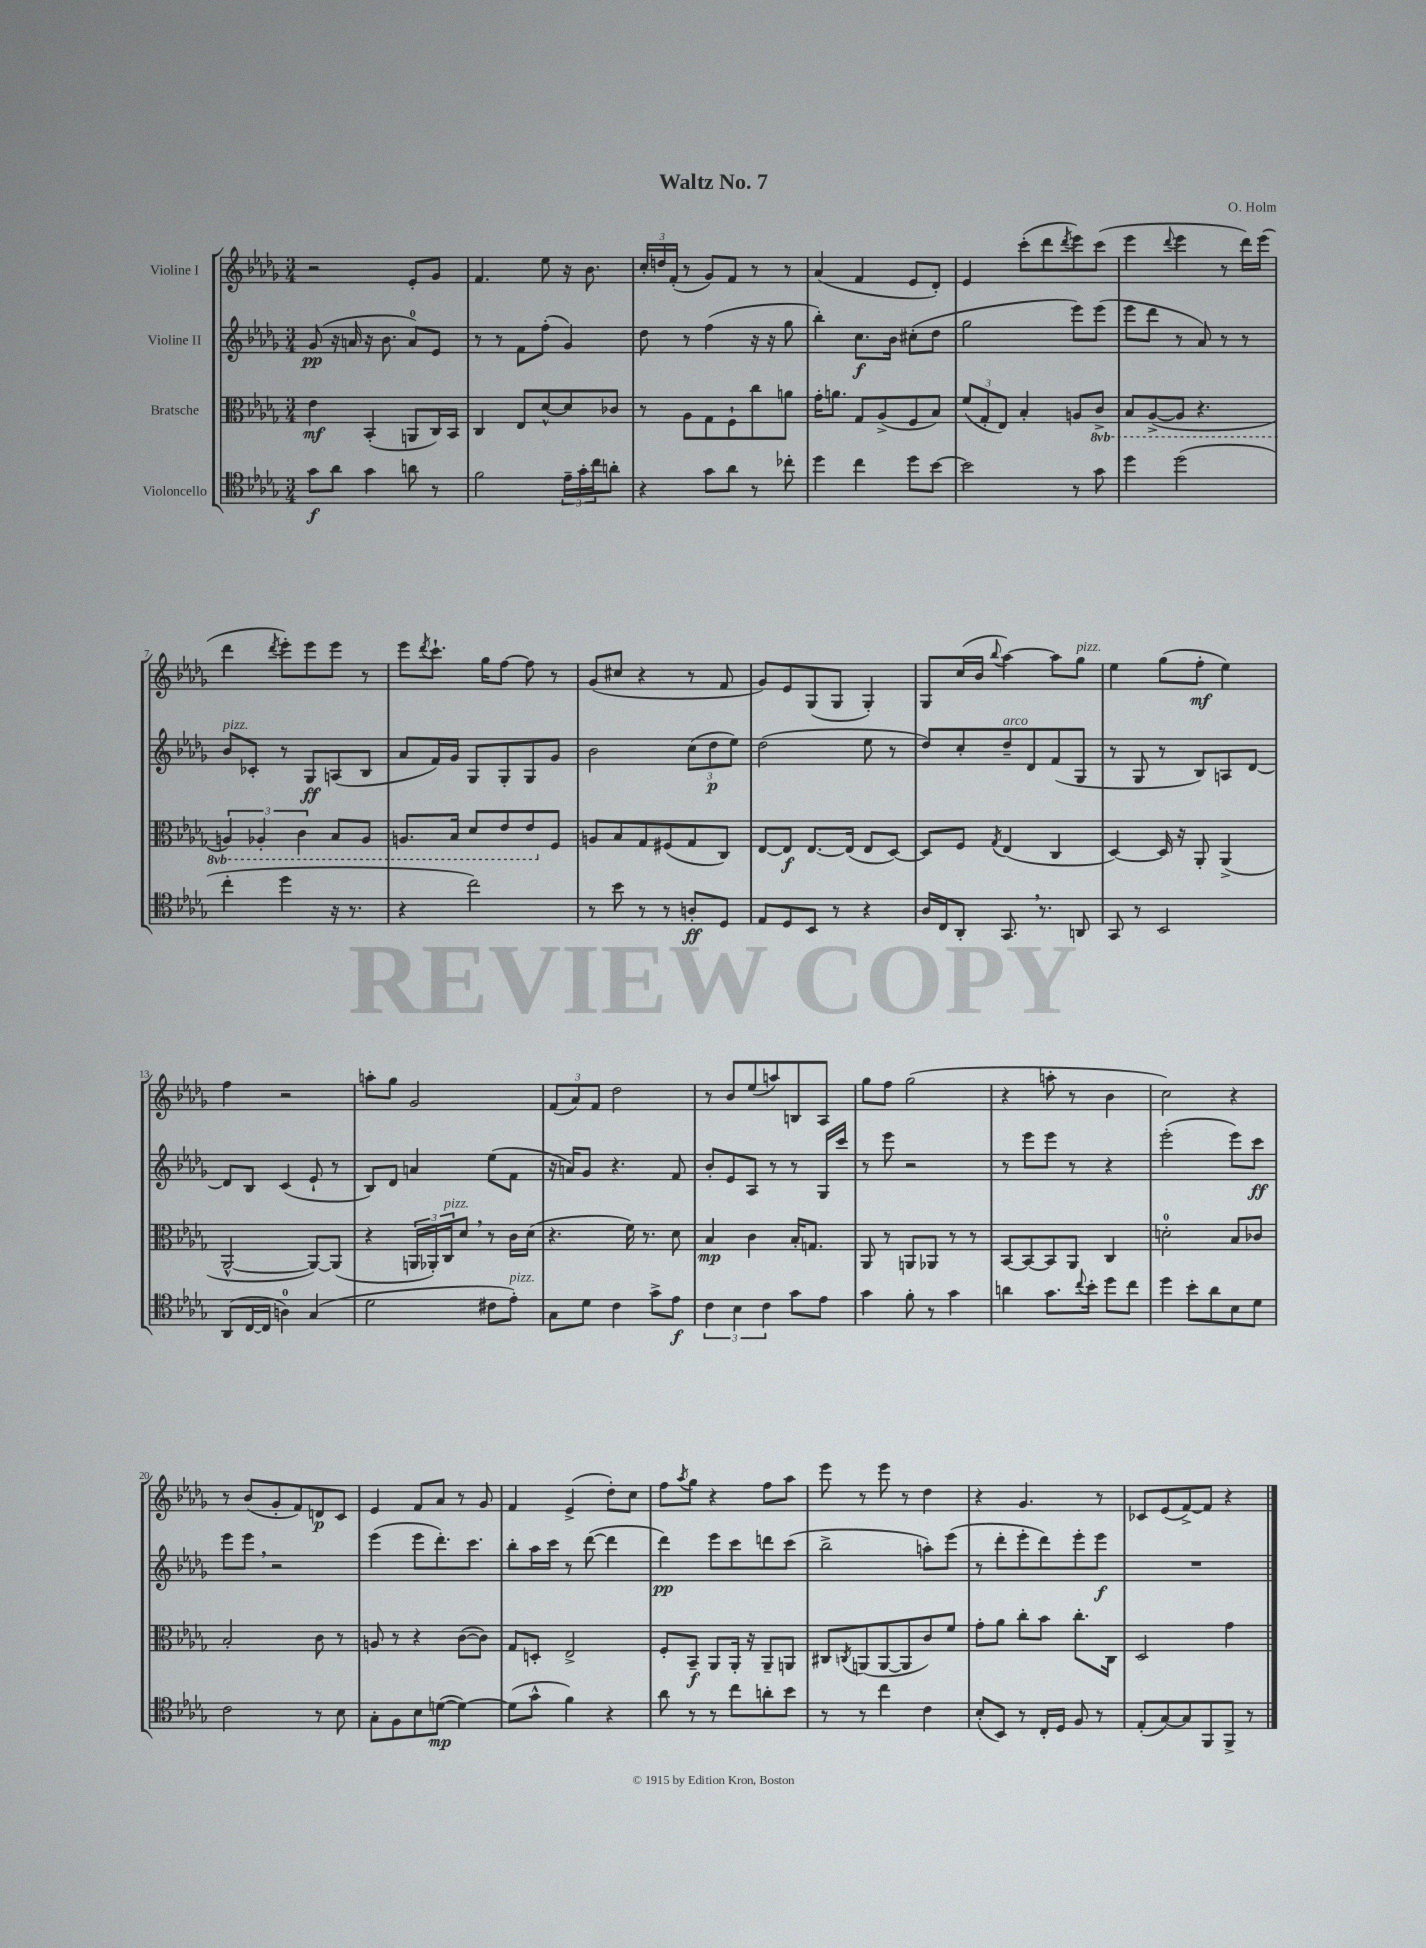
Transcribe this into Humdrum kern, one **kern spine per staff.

**kern	**kern	**kern	**kern
*staff4	*staff3	*staff2	*staff1
*clefC4	*clefC3	*clefG2	*clefG2
*k[b-e-a-d-g-]	*k[b-e-a-d-g-]	*k[b-e-a-d-g-]	*k[b-e-a-d-g-]
*M3/4	*M3/4	*M3/4	*M3/4
8g-	4e-	(8g-	2r
8a-	.	16r	.
.	.	16a	.
4g-	(4BB-'	16r	.
.	.	8.b-	.
8a	8AA	8a)	8e-'
8r	16C)	8e-	8g-
.	16BB-	.	.
=	=	=	=
2f	4C	8r	4.f
.	.	8r	.
.	8E-	8f	.
.	[8d-^^	(8ff'	8ee-
24e-~	8d-]	4g-)	16r
24g-'	.	.	.
.	.	.	8.b-
24cc	.	.	.
8a'	8c-	.	.
=	=	=	=
4r	8r	8dd-	24cc'
.	.	.	24dd
.	.	.	(24f'
.	8A-	8r	8r
8g-	8G-	(4ff	8g-)
8a-	8F`	.	8f
8r	8cc	16r	8r
.	.	16r	.
8cc-'	8a	8gg-	8r
=	=	=	=
4dd-	16g-'	4bb-')	(4a-
.	8.a	.	.
4cc	8G-	8.cc	4f
.	(8A-^	.	.
.	.	16b-	.
8dd-	8F	(8cc#'	8e-
[8b-	8B-)	8dd-	8d-')
=	=	=	=
2b-]	(12f	2gg-	4e-
.	12G-'	.	.
.	12E-)	.	.
.	4B-'	.	(8ccc'
.	.	.	8ddd-
.	.	.	8qddd-
8r	8A	8eee-)	8eee-)
8g-	8C^	(8eee-	(8ccc
=	=	=	=
4dd-	8BB-	8eee-	4eee-
.	([8AA-^	8ddd-	.
.	.	.	8qqddd-
(2dd-	8AA-]	8r	4eee-
.	4.r	8a-)	.
.	.	8r	8r
.	.	8r	16ddd-)
.	.	.	(16eee-
=	=	=	=
4cc'	6AA)	8b-	4ddd-
.	.	8c-'	.
.	6AA-'	.	.
.	.	.	8qddd-
4dd-	.	8r	8eee-')
.	6C	.	.
.	.	8G-	8eee-
16r	8BB-	(8A	8eee-
8.r	.	.	.
.	8AA-	8B-	8r
=	=	=	=
4r	8.AA	8a-	8eee-
.	.	.	8qddd-
.	.	16f)	8.ccc`
.	16BB-	16g-	.
2cc)	8D-	8G-	.
.	.	.	16gg-
.	8E-	8G-'	[8ff
.	8E-	8G-	8ff]
.	8F	8g-	8r
=	=	=	=
8r	8A	2b-	(8g-
8b-	8B-	.	8cc#
8r	8G-	.	4r
8r	(8F#	.	.
8A'	8G-	(12cc	8r
.	.	12dd-	.
8D-	8C)	.	8f
.	.	12ee-)	.
=	=	=	=
8E-	[8E-	(2dd-	8g-)
8D-	8E-]	.	8e-
8BB-	[8.E-	.	(8G-
8r	.	.	8G-
.	(16E-]	.	.
4r	8E-	8ee-	4G-')
.	[8D-)	8r	.
=	=	=	=
16A-	8D-]	8dd-)	8G-
16C	.	.	.
8AA-'	8F	8cc'	(16cc
.	.	.	16b-
.	8qG-	.	8qqbb-
8.GG-	(4E-	8dd-~	[4aa-)
.	.	8d-	.
8.r	.	.	.
.	4C	(8f	8aa-]
8AA	.	8G-	8gg-
=	=	=	=
8GG-	[4D-)	8r	4ee-
8r	.	8G-	.
2BB-	16D-]	8r	(8gg-
.	16r	.	.
.	8AA-'	8B-)	8ff'
.	(4AA-^	8A	4ee-)
.	.	[8d-	.
=	=	=	=
(8AA-	[2AA-^^	8d-]	4ff
[16C	.	8B-	.
16C]	.	.	.
4A)	.	(4c	2r
(4G-	8AA-_)	8e-`	.
.	(8AA-]	8r	.
=	=	=	=
2d-	4r	8B-)	8aa'
.	.	8d-	8gg-
.	24AA	4a	2g-
.	24AA-')	.	.
.	24C	.	.
.	8d-	.	.
8c#	8r	(8ee-	.
8e-')	16c	8f	.
.	(16d-	.	.
=	=	=	=
8G-	4.r	16r	(12f
.	.	16a)	.
.	.	.	12a-)
8d-	.	8g-	.
.	.	.	12f
4c	.	4.r	2dd-
.	16f)	.	.
.	8.r	.	.
8g-^	.	.	.
8e-	8d-	8f	.
=	=	=	=
6c	4B-	8b-'	8r
.	.	8e-	8b-
6B-	.	.	.
.	4c	8A-	(8ee-
6c	.	.	.
.	.	8r	8aa)
8g-	16B-'	8r	8B
.	8.G	.	.
8e-	.	16G-	8A-
.	.	16ccc	.
=	=	=	=
4g-	8AA-	8r	8gg-
.	8r	8eee-	8ff
8f'	8AA	2r	(2gg-
8r	8AA-	.	.
4g-	8r	.	.
.	8r	.	.
=	=	=	=
4a	[8BB-	8r	4r
.	8BB-_	8eee-	.
8.g-	8BB-]	8eee-	8aa'
.	8AA-	8r	8r
8qqcc	.	.	.
16b-'	.	.	.
8dd-	4C	4r	4b-
8cc	.	.	.
=	=	=	=
4dd-	2d'	(2eee-'	2cc)
8b-'	.	.	.
8a-	.	.	.
8B-	8B-	8eee-)	4r
8d-	8c-	8ccc	.
=	=	=	=
2c	2B-'	8eee-	8r
.	.	8eee-	(8b-
.	.	2r	8g-'
.	.	.	8f)
8r	8c	.	8d
8B-	8r	.	8c
=	=	=	=
8G-'	8A	(4eee-	4e-
8F	8r	.	.
8B-	4r	8eee-	8f
([8d	.	8.ddd-')	8a-
4d_)	([8c	.	8r
.	.	8.ccc	.
.	8c])	.	8g-
=	=	=	=
(8d]	8G-	8bb-'	4f
8g-^^	8D'	16aa-	.
.	.	16ccc	.
4f)	2E-^	8r	(4e-^
.	.	([8ddd-	.
4r	.	4ddd-]	8dd-')
.	.	.	8cc
=	=	=	=
8a-	8F'	4ddd-)	8ff
.	.	.	8qaa-
8r	8BB-~	.	8gg-
8r	8AA-	8eee-	4r
8cc	16AA-'	8ccc	.
.	16r	.	.
8a'	8AA-~	8ddd	8ff
8b-	8AA	(8ccc	8aa-
=	=	=	=
8r	8C#	2bb-^	8eee-
.	8qC	.	.
8r	(8AA	.	8r
4cc	[8AA	.	8eee-
.	8AA]	.	8r
4c	8c)	8aa')	4dd-
.	8f	(8eee-	.
=	=	=	=
(8B-'	8g-'	8r	4r
8BB-)	8a-	8ddd-'	.
8r	8cc'	8eee-'	4.g-
16C'	8b-	8ddd-)	.
16D-	.	.	.
8F	8.cc'	8eee-'	.
8r	.	8eee-	8r
.	16C	.	.
=	=	=	=
(8E-'	2D-	2.r	8c-
[8G-)	.	.	(8e-
8G-]	.	.	[8f^)
8FF	.	.	8f]
8FF^	4g-	.	4r
8r	.	.	.
==	==	==	==
*-	*-	*-	*-
